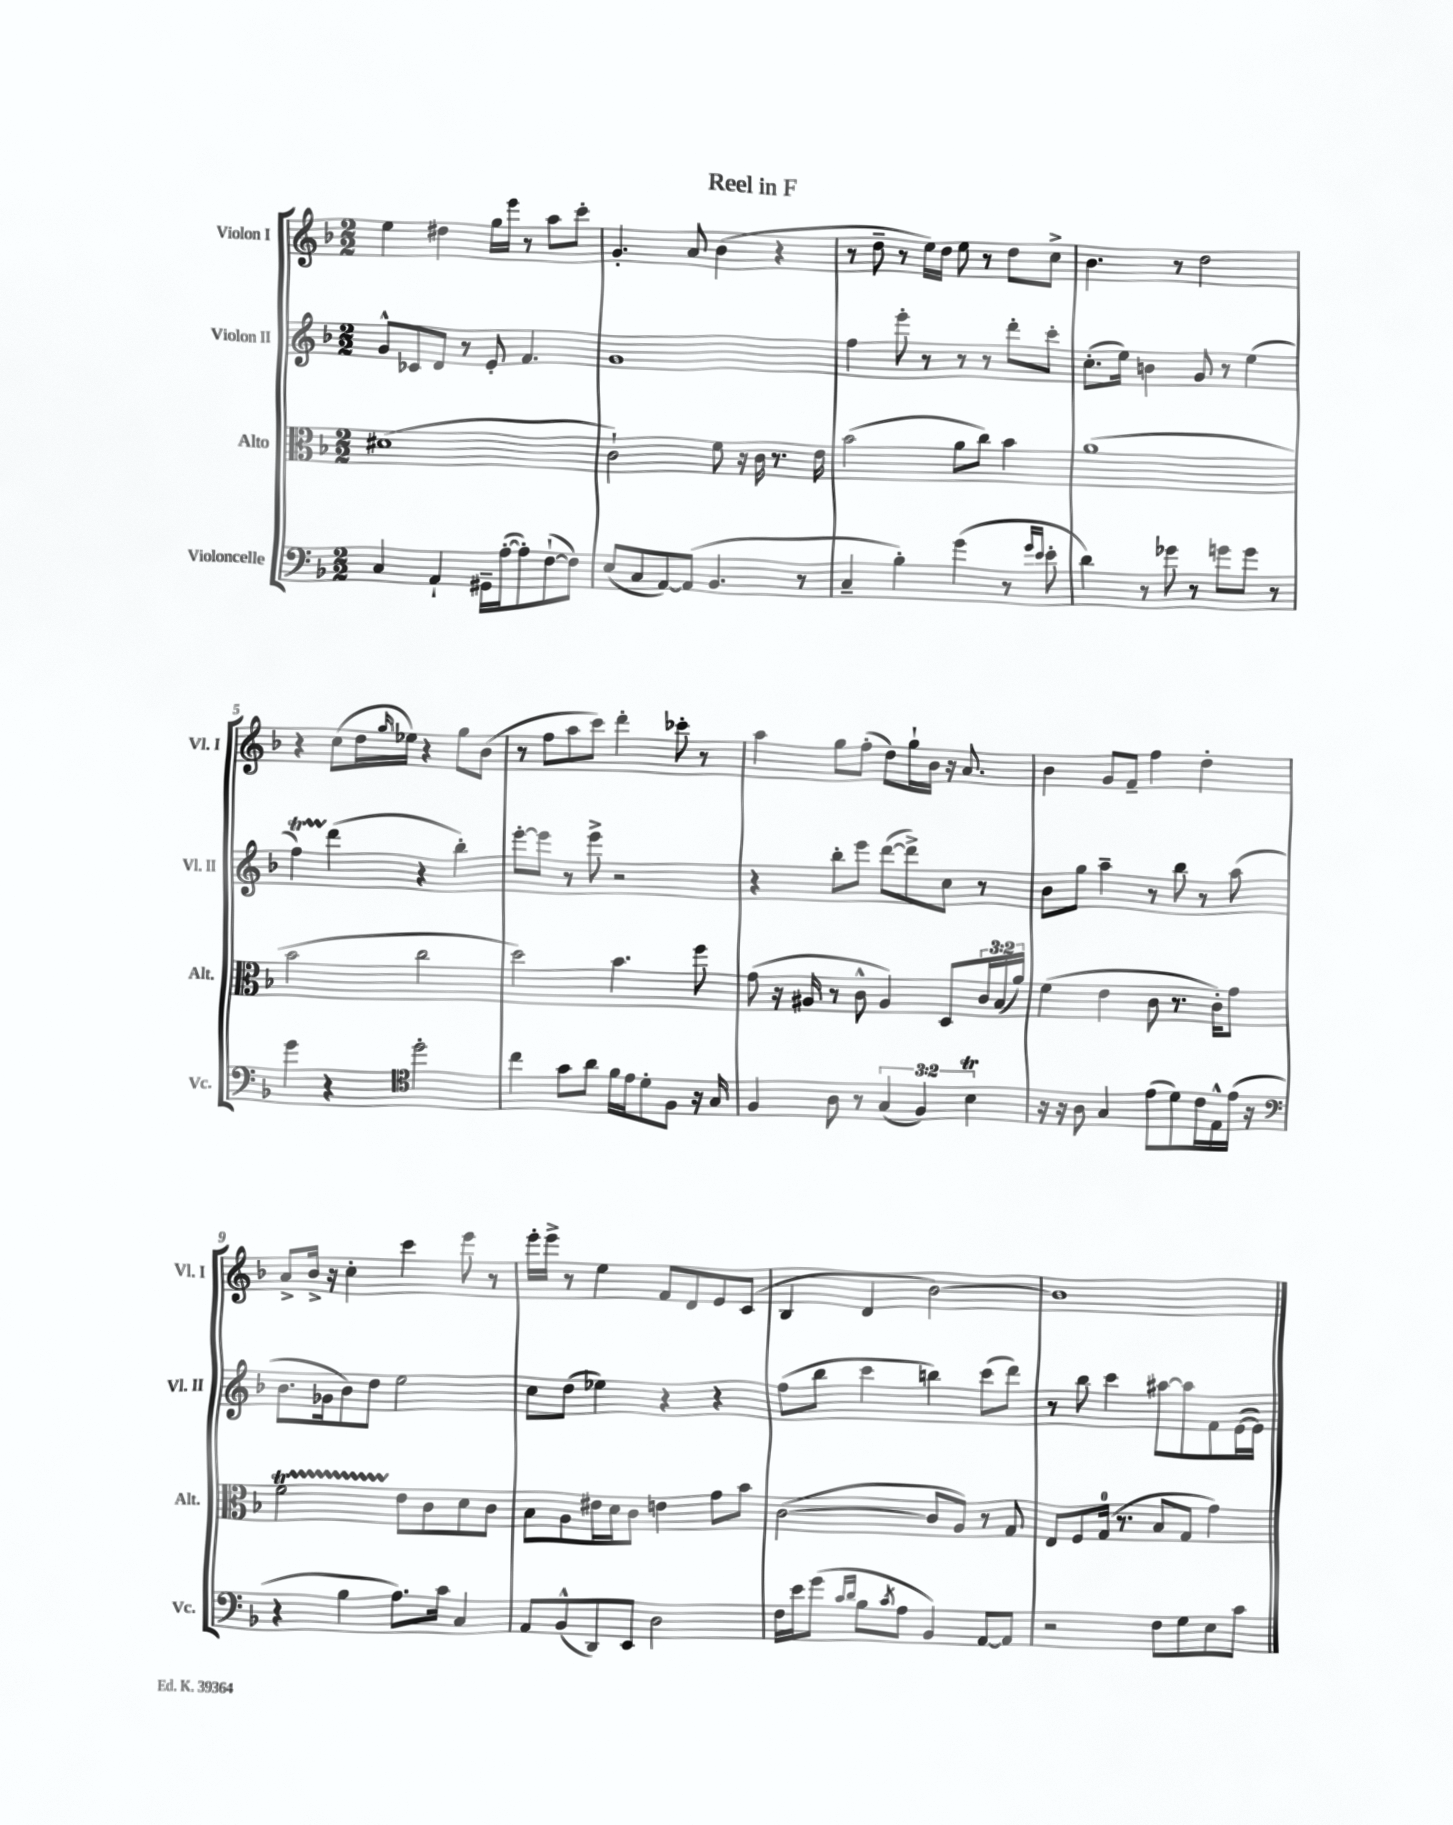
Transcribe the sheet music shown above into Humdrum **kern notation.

**kern	**kern	**kern	**kern
*part4	*part3	*part2	*part1
*staff4	*staff3	*staff2	*staff1
*I"Violoncelle	*I"Alto	*I"Violon II	*I"Violon I
*I'Vc.	*I'Alt.	*I'Vl. II	*I'Vl. I
*clefF4	*clefC3	*clefG2	*clefG2
*k[b-]	*k[b-]	*k[b-]	*k[b-]
*M2/2	*M2/2	*M2/2	*M2/2
=1	=1	=1	=1
4C/	(1d#X	8g^^/L	4ee\
.	.	8c-X/	.
4AA`/	.	8d/J	4dd#X\
.	.	8r	.
16GG#X~\LL	.	8e'/	16gg\LL
([16A'\J	.	.	16eee\JJ
8A'\])	.	4.f/	8r
([8F`\	.	.	8aa\L
8F\J])	.	.	8ccc'\J
=2	=2	=2	=2
(8E/L	2c`\)	1g	4.g'/
8C/	.	.	.
[8AA/)	.	.	.
(8AA/J]	.	.	8a/
4.BB-/	8f\	.	(4b-\
.	16r	.	.
.	16c\	.	.
.	8.r	.	4r
8r	.	.	.
.	16e\	.	.
=3	=3	=3	=3
4C~/	(2b-\	4ff\	8r
.	.	.	8dd~\
4B-'\)	.	8eee'\	8r
.	.	8r	16ee\LL)
.	.	.	16dd\JJ
(4g\	8a\L	8r	8ee\
.	8cc\J)	8r	8r
8r	4b-\	8ddd'\L	8dd\L
16qqg/LL	.	.	.
16qqe/JJ	.	.	.
8e'\	.	8ccc'\J	8cc^\J
=4	=4	=4	=4
4d\)	(1a	(8.cc'\L	4.b-\
.	.	16ee\Jk)	.
8r	.	4bn\	.
8g-X\	.	.	8r
8r	.	8g/	2dd\
8gn\L	.	8r	.
8g\J	.	(4ee\	.
8r	.	.	.
!!LO:LB:g=z
=5	=5	=5	=5
4g\	2b-\	4ffT\)	4r
4r	.	(4ddd\	(8cc\L
.	.	.	16dd\L
.	.	.	16qqgg/
.	.	.	16ee-X\JJ)
*clefC4	*	*	*
2dd'\	2cc\	4r	4r
.	.	4bb-'\)	8gg\L
.	.	.	(8b-\J
=6	=6	=6	=6
4cc\	2dd\)	[8eee'\L	8r
.	.	8eee\J]	8ff\L
8g\L	.	8r	8aa\
8a\J	.	8eee^\	8ccc\J)
16f\LL	4.b-\	2r	4ddd'\
16e\J	.	.	.
8d'\	.	.	.
8F\J	.	.	8ccc-X'\
16r	8ff\	.	8r
16G/	.	.	.
=7	=7	=7	=7
4F/	(8g\	4r	4aa\
.	16r	.	.
.	16A#X/	.	.
8A\	8r	8bb-'\L	8gg\L
8r	8c^^\	8eee\J	(8ff'\J
(6G/	4A#/)	([8ddd\L	8dd\L)
.	.	8ddd^\])	16gg`\L
6F/)	.	.	.
.	.	.	16b-\JJ
.	8D/L	8cc\J	16r
.	.	.	8.a/
6B-T\	.	.	.
.	24c/L	8r	.
.	(24B-/	.	.
.	24a/JJ)	.	.
=8	=8	=8	=8
16r	(4f\	8b-\L	4b-\
16r	.	.	.
8A\	.	8gg\J	.
4G/	4e\	4aa~\	8g/L
.	.	.	8f~/J
(8e\L	8c\	8r	4ff\
8d\)	8.r	8bb-\	.
16c\L	.	8r	4dd'\
16E^^\	16c'\KL)	.	.
(16e\JJ	8g\J	(8aa\	.
16r	.	.	.
!!LO:LB:g=z
=9	=9	=9	=9
*clefF4	*	*	*
4r	2fT\	8.b-\L	8a^/L
.	.	.	16b-^/Jk
.	.	16g-X\k	16r
4B-\	.	8b-\)	4cc'\
.	.	8dd\J	.
8.A\L)	8e\L	2ee\	4ccc\
.	8c\	.	.
16c\Jk	.	.	.
4C/	8d\	.	8eee\
.	8c\J	.	8r
=10	=10	=10	=10
8AA/L	8B-\L	8cc\L	16eee'\LL
.	.	.	16eee^\JJ
(8BB-^^/	8A\	(8dd\J	8r
8DD/)	16e#X\L	4ee-X\)	4ee\
.	16d\J	.	.
8EE/J	8c\J	.	.
2D\	4en\	4r	8f/L
.	.	.	8d/
.	8g\L	4r	8e/
.	8b-\J	.	(8c/J
=11	=11	=11	=11
16F\LL	([2c\	(8ff\L	4B-/
16e\J	.	.	.
(8g\J	.	8bb-\J	.
16qqc/LL	.	.	.
16qqd/JJ	.	.	.
8B-\L	.	4ccc\	4d/
8qc/	.	.	.
8A\J	.	.	.
4BB-/)	8c/L]	4bbn\)	[2b-\)
.	8A/J)	.	.
[8AA/L	8r	(8ccc\L	.
8AA/J]	8G/	8ddd\J)	.
=12	=12	=12	=12
2r	8E/L	8r	1b-]
.	8F/	8bb-\	.
.	(16G/Jk	4ccc\	.
.	8.r	.	.
8F\L	8B-/L	[8aa#X\L	.
8G\	8G/J	8aa#\]	.
8E\	4g\)	8f\	.
8c\J	.	([16e\L	.
.	.	16e\JJ])	.
==	==	==	==
*-	*-	*-	*-
